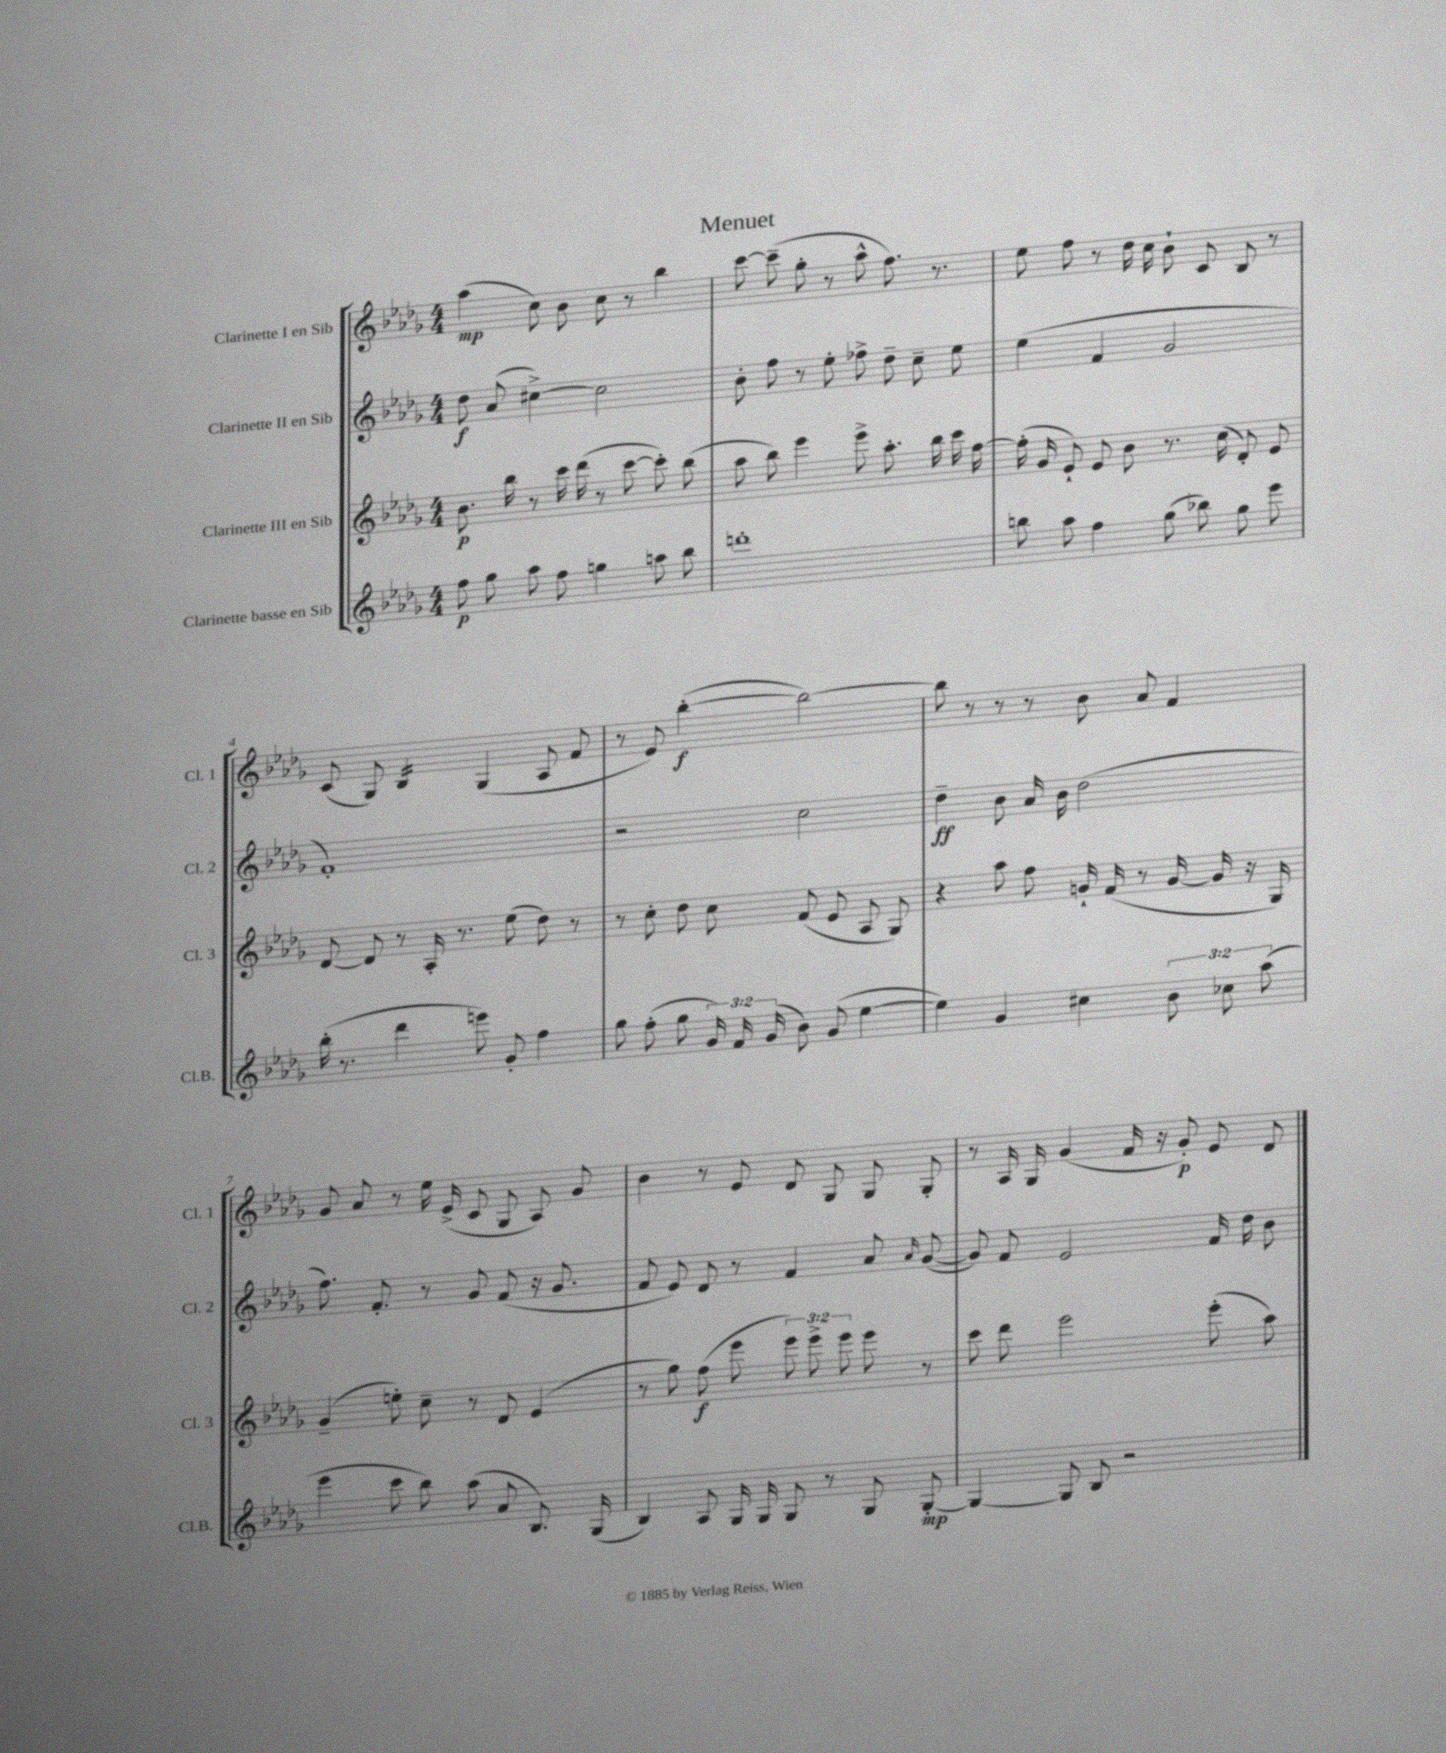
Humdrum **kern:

**kern	**dynam	**kern	**dynam	**kern	**dynam	**kern	**dynam
*part4	*part4	*part3	*part3	*part2	*part2	*part1	*part1
*staff4	*staff4	*staff3	*staff3	*staff2	*staff2	*staff1	*staff1
*I"Clarinette basse en Sib	*	*I"Clarinette III en Sib	*	*I"Clarinette II en Sib	*	*I"Clarinette I en Sib	*
*I'Cl.B.	*	*I'Cl. 3	*	*I'Cl. 2	*	*I'Cl. 1	*
*clefG2	*	*clefG2	*	*clefG2	*	*clefG2	*
*k[b-e-a-d-g-]	*	*k[b-e-a-d-g-]	*	*k[b-e-a-d-g-]	*	*k[b-e-a-d-g-]	*
*M4/4	*	*M4/4	*	*M4/4	*	*M4/4	*
=1	=1	=1	=1	=1	=1	=1	=1
8ff\	p	8.b-\	p	8dd-\	f	(4aa-\	mp
8gg-\	.	.	.	(8a-/	.	.	.
.	.	16bb-\	.	.	.	.	.
8aa-\	.	8r	.	[4cc#X^\)	.	8cc\)	.
8ff\	.	16ccc\	.	.	.	8b-\	.
.	.	(16ddd-\	.	.	.	.	.
4ggn\	.	8r	.	2cc#\]	.	8cc\	.
.	.	[8ccc\	.	.	.	8r	.
8aan\	.	8ccc'\])	.	.	.	4bb-\	.
8bb-\	.	(8bb-\	.	.	.	.	.
=2	=2	=2	=2	=2	=2	=2	=2
1dddn'	.	8aa-\	.	8b-'\	.	[8ccc\	.
.	.	8bb-\)	.	8ff\	.	(8ccc~\]	.
.	.	4eee-\	.	8r	.	8gg-'\	.
.	.	.	.	8ee-'\	.	8r	.
.	.	8eee-^\	.	8ff-X^\	.	8aa-^^\	.
.	.	8.aa-'\	.	8dd-~\	.	8.ff\)	.
.	.	.	.	8cc~\	.	.	.
.	.	16bb-\	.	.	.	8.r	.
.	.	16ccc\	.	8ee-\	.	.	.
.	.	[16ff\	.	.	.	.	.
=3	=3	=3	=3	=3	=3	=3	=3
8bbn\	.	(16ff'\]	.	(4ee-\	.	8ee-\	.
.	.	16g-/	.	.	.	.	.
8aa-\	.	8e-`/)	.	.	.	8ff\	.
4ff\	.	8e-/	.	4f/	.	8r	.
.	.	8b-\	.	.	.	16dd-\	.
.	.	.	.	.	.	16cc\	.
(8gg-\	.	8.r	.	2g-/	.	8b-`\	.
8bb-X\)	.	.	.	.	.	8c/	.
.	.	(16cc\	.	.	.	.	.
8gg-\	.	8d-'/)	.	.	.	8B-/	.
8eee-\	.	8e-/	.	.	.	8r	.
!!LO:LB:g=z
=4	=4	=4	=4	=4	=4	=4	=4
(16bb-'\	.	[8d-/	.	1f')	.	(8c/	.
8.r	.	.	.	.	.	.	.
.	.	8d-/]	.	.	.	8G-/)	.
*	*	*	*	*	*	*tremolo	*
4ddd-\	.	8r	.	.	.	16B-/LL	.
.	.	.	.	.	.	16B-/	.
.	.	16A-'/	.	.	.	16B-/	.
.	.	8.r	.	.	.	16B-/JJ	.
*	*	*	*	*	*	*Xtremolo	*
8eeen\)	.	.	.	.	.	(4G-/	.
8g-'/	.	(8ee-\	.	.	.	.	.
4ff\	.	8dd-\)	.	.	.	8A-/	.
.	.	8r	.	.	.	8f/	.
=5	=5	=5	=5	=5	=5	=5	=5
8gg-\	.	8r	.	2r	.	8r	.
(8ff'\	.	8cc'\	.	.	.	8e-/)	.
8gg-\	.	8dd-\	.	.	.	([4bb-'\	f
24g-/)	.	8cc\	.	.	.	.	.
24f/	.	.	.	.	.	.	.
(24g-/	.	.	.	.	.	.	.
8b-\)	.	(8f/	.	2cc\	.	2bb-\_)	.
(8g-/	.	8e-/	.	.	.	.	.
[4ee-\	.	8A-/	.	.	.	.	.
.	.	8G-/)	.	.	.	.	.
=6	=6	=6	=6	=6	=6	=6	=6
4ee-\])	.	4r	.	4dd-~\	ff	8bb-\]	.
.	.	.	.	.	.	8r	.
4g-/	.	8aa-\	.	8b-\	.	8r	.
.	.	8ff\	.	16a-/	.	8r	.
.	.	.	.	16b-\	.	.	.
4cc#X\	.	16gn`/	.	(2dd-\	.	8b-\	.
.	.	(16f/	.	.	.	.	.
.	.	8r	.	.	.	8a-/	.
12b-\	.	[16g/	.	.	.	4f/	.
.	.	16g/]	.	.	.	.	.
12cc-X\	.	.	.	.	.	.	.
.	.	16r	.	.	.	.	.
(12aa-\	.	.	.	.	.	.	.
.	.	16G-/)	.	.	.	.	.
!!LO:LB:g=z
=7	=7	=7	=7	=7	=7	=7	=7
4eee-\	.	(4g-~/	.	8.ff\)	.	8g-/	.
.	.	.	.	.	.	8a-/	.
.	.	.	.	8.f'/	.	.	.
8ccc\	.	8een'\)	.	.	.	8r	.
8bb-\)	.	8cc~\	.	8r	.	16ee-\	.
.	.	.	.	.	.	(16e-^/	.
(8aa-\	.	8r	.	8g-/	.	8c/	.
8a-/	.	8d-/	.	(8f/	.	8G-/	.
8.B-/)	.	(4e-/	.	16r	.	8A-/)	.
.	.	.	.	8.g-/	.	.	.
.	.	.	.	.	.	8g-/	.
(16G-/	.	.	.	.	.	.	.
=8	=8	=8	=8	=8	=8	=8	=8
4B-/)	.	8r	.	8f/	.	4b-\	.
.	.	8gg-\)	.	8e-/)	.	.	.
8A-/	.	(8ff\	f	8d-/	.	8r	.
16G-/	.	8eee-\	.	8r	.	8e-/	.
16G-/	.	.	.	.	.	.	.
8G-/	.	12eee-\)	.	4f/	.	8d-/	.
.	.	12eee-^\	.	.	.	.	.
8r	.	.	.	.	.	8G-/	.
.	.	12eee-\	.	.	.	.	.
8G-/	.	8eee-\	.	8a-/	.	8G-/	.
.	.	.	.	16qqa-/	.	.	.
[8G-'/	mp	8r	.	([8g-/	.	8G-'/	.
=9	=9	=9	=9	=9	=9	=9	=9
4G-/_	.	8ccc\	.	8g-/])	.	8r	.
.	.	8ddd-\	.	8f/	.	16A-/	.
.	.	.	.	.	.	16G-/	.
8G-/]	.	2eee-\	.	2e-/	.	(4g-/	.
8B-/	.	.	.	.	.	.	.
2r	.	.	.	.	.	16f/	.
.	.	.	.	.	.	16r	.
.	.	.	.	.	.	8g-'/)	p
.	.	(8eee-'\	.	16f/	.	8e-/	.
.	.	.	.	16dd-\	.	.	.
.	.	8aa-\)	.	8b-\	.	8d-/	.
==	==	==	==	==	==	==	==
*-	*-	*-	*-	*-	*-	*-	*-
